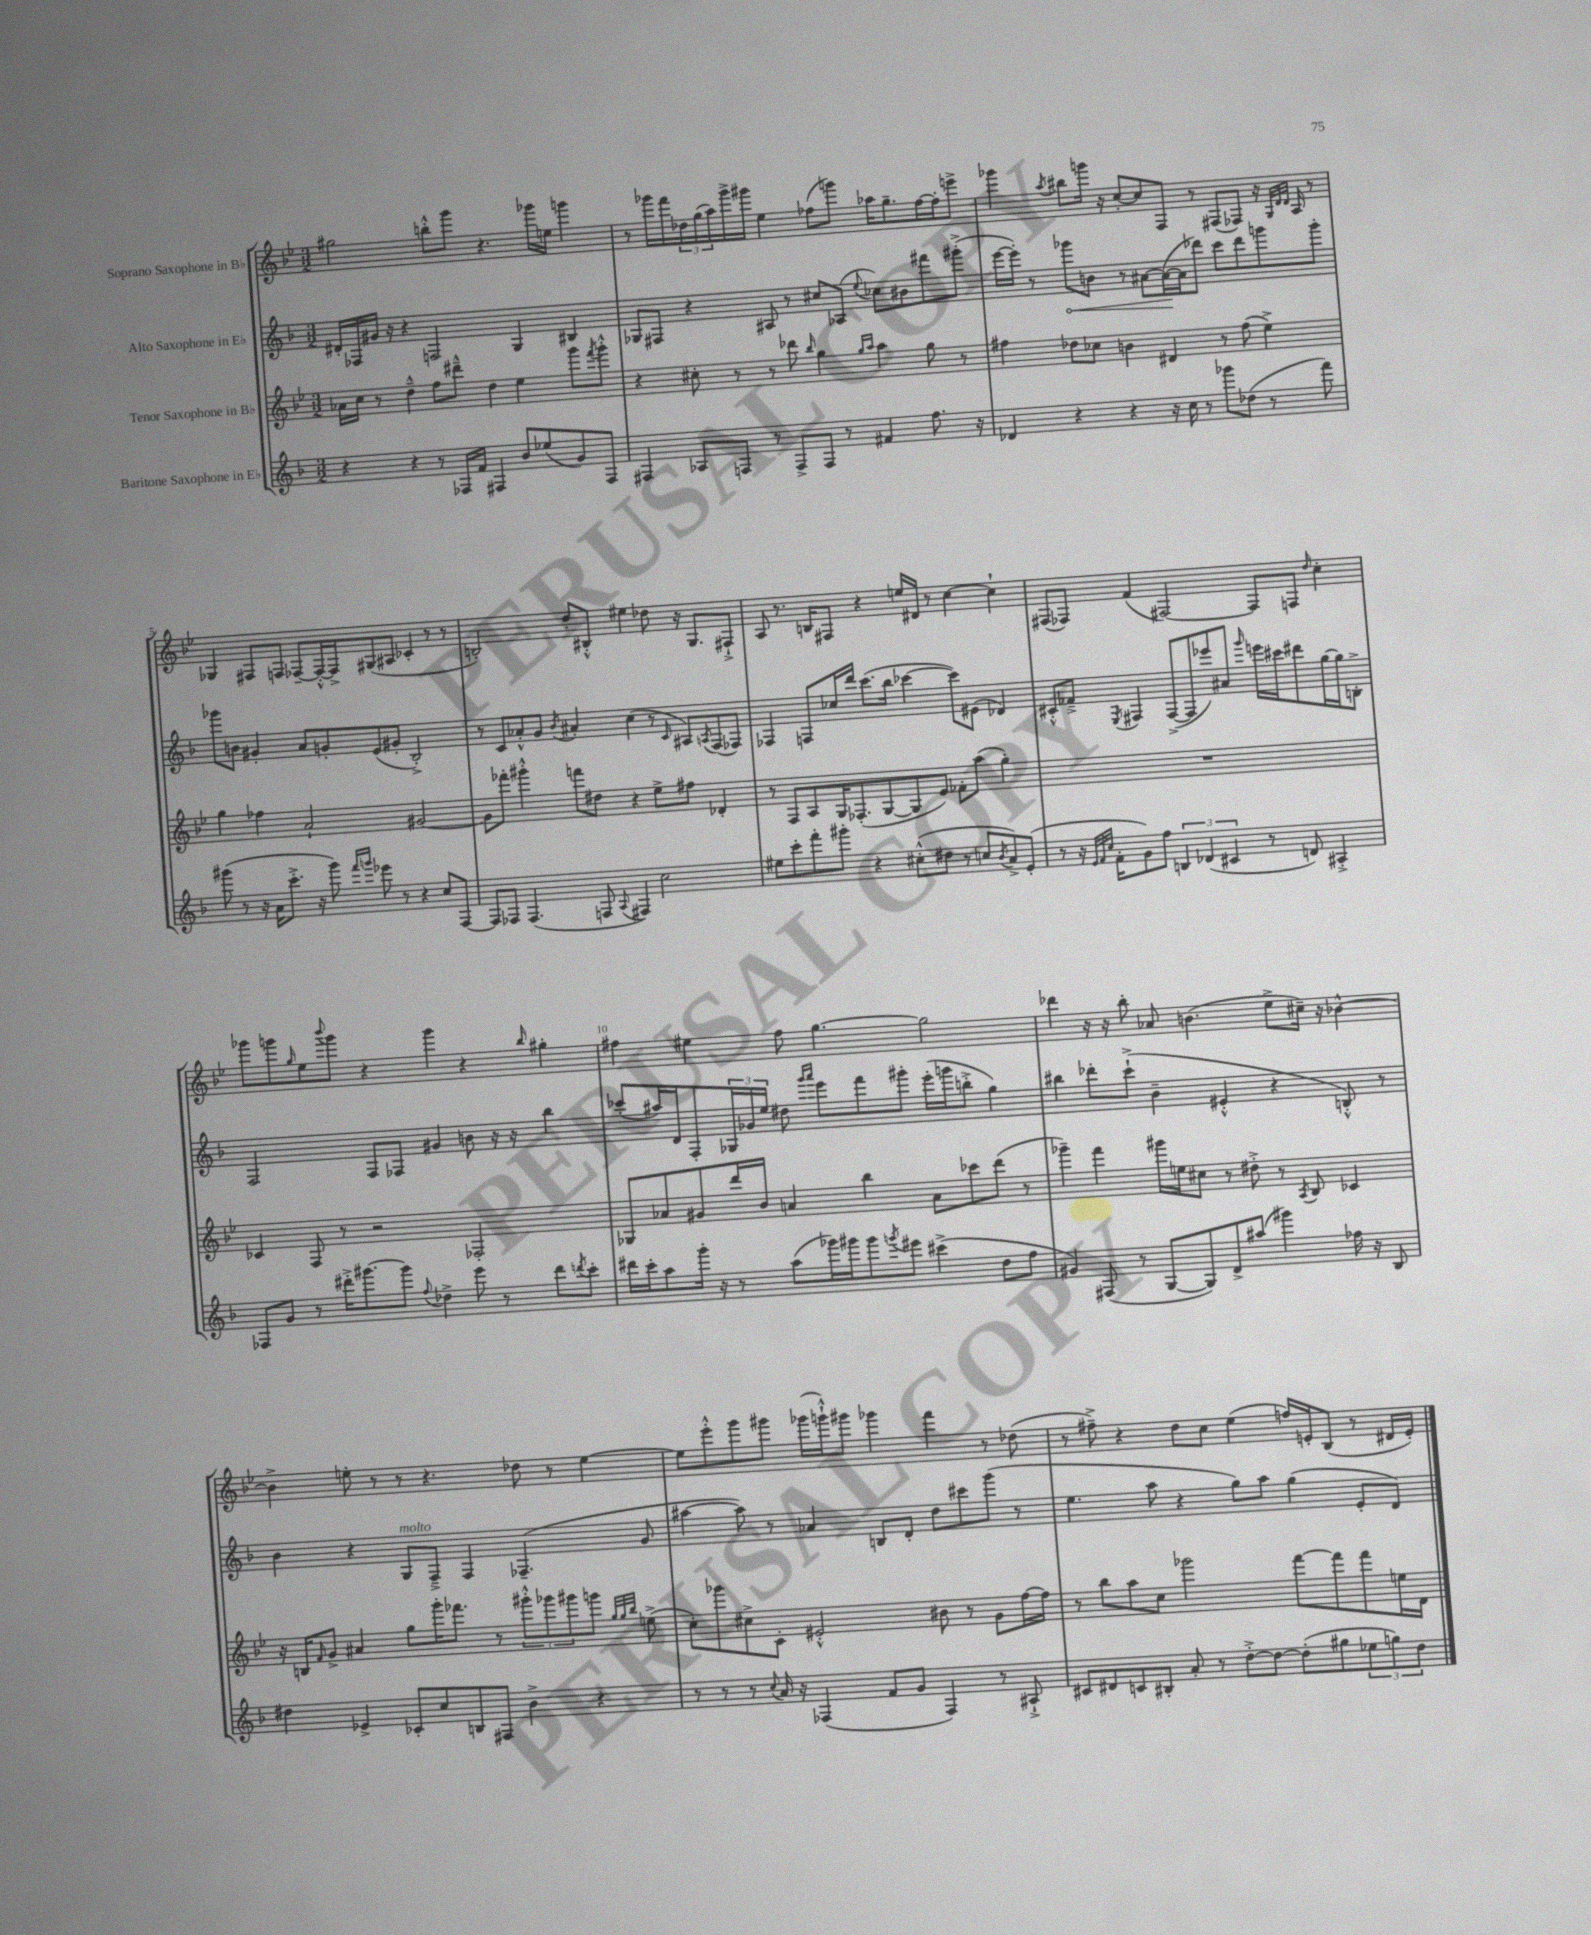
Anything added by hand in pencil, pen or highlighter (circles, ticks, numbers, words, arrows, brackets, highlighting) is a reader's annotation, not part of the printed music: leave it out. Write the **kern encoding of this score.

**kern	**kern	**kern	**kern
*staff4	*staff3	*staff2	*staff1
*clefG2	*clefG2	*clefG2	*clefG2
*k[b-]	*k[b-e-]	*k[b-]	*k[b-e-]
*M3/2	*M3/2	*M3/2	*M3/2
4r	16a-\LL	16d#'/LL	2gg#\
.	16cc\JJ	16F-/	.
.	8r	16g#/JJ	.
.	.	16r	.
4r	4dd~^^\	4r	.
8r	8ff\L	2F/	8bb'^^\L
16F-/LL	8ddd#~^^\J	.	8ggg\J
16f/JJ	.	.	.
4F#/	4dd\	.	4.r
8b-/L	4ee-\	4G/	.
(8ee-/	.	.	16ggg-\LL
.	.	.	16ee\JJ
8g/)	8ggg\L	4B#/	4ggg\
.	8qfff/	.	.
8F#/J	8ggg'^^\J	.	.
=	=	=	=
4F#/	4r	8G-/L	8r
.	.	8F#/J	16ggg-\LL
.	.	.	16fff\
8A-/L	8cc#'\	4r	24dd-\
.	.	.	(24gg\
.	.	.	24aa\)
8F/J	8r	.	16ggg-^\
.	.	.	16ggg#\JJ
8r	8r	8A#/	4ee-\
8F^/L	8ddd-\	8r	.
.	16qqbb-/	.	.
8F/J	4gg\	8cc#/L	(8ff-\L
8r	.	(8A-/J	8ggg\J)
.	16qqgg/LL	.	.
.	16qqaa/JJ	8qqee/	.
4f#/	4aa\	8cc-\L)	16aa-\LK
.	.	.	8.gg~\
.	.	8b#\	.
8.ff\	8gg\	8fff#\	[16ff-\L
.	.	.	16ff-'\]J
.	8r	(8ggg#'^\J	8eee^\J
16r	.	.	.
=	=	=	=
4d-/	4ff#\	[16eee\LL	4ggg-\
.	.	16eee'\]JJ)	.
.	.	8r	.
.	.	.	8qaa/
4r	8dd-\L	8ggg-\L	8bb#\L
.	8cc-\J	8b\J	16ggg\Jk
.	.	.	16r
4r	4b\	8r	[8cc'/L
.	.	[8a#\L	8cc/]
16r	4d#/	(16a#\_L	8F/J
16cc\	.	16a#\]J	.
8r	.	8ddd-\J)	8r
8ggg-\L	8r	8ccc\L	(8F#/L
(8dd-\J	(8ff#\	8ddd-\	8F-/J)
8r	4ee-^\)	8ggg\	16r
.	.	.	32qqG/LLL
.	.	.	32qqd/
.	.	.	32qqd/JJJ
.	.	.	16A/
8fff\)	.	8ggg'\J	8r
=	=	=	=
(8ggg#\	4gg\	8ggg-\L	4G-/
8r	.	8b\J	.
16r	4ff-\	4g#'/	8F#/L
16a\LK	.	.	.
8.ccc'^\J	.	.	8F/J
.	2a`/	8a/L	[8F-~/L
16r	.	.	.
8ggg#\)	.	8g'/	16F-'^^/_L
.	.	.	16F-^/]J
16qqfff/LL	.	.	.
16qqggg/JJ	.	.	.
8eee-\	.	(8e/	(8G#/
8r	.	8g#'/J	8A#/J
4r	[2g#/	2B-'^/)	4c-'/
8cc/L	.	.	8r
[8F/J	.	.	8r
=	=	=	=
8F/]L	8g#\]L	8r	2B'/)
8F-/J	8fff-'\J	8c/L	.
(4.F-/	4ggg#'^^\	8a-'^^/	.
.	.	8g/J	.
.	.	8qb-/	.
.	8fff\L	4a#'/	8dd'/L
8F/	8dd#\J	.	8B#'^^/J
8qqA/	.	.	.
4F#/)	4r	(4cc\	4ee#\
2cc\	8ee-^\L	8r	8dd-\
.	.	16qqc/	.
.	8ff#\J	8A#/L)	16r
.	.	.	8.G/L
.	.	8qA/	.
.	4d-'/	(8F/	.
.	.	8F-/J)	8F#`^/J
=	=	=	=
8ee#\L	8r	4F-/	8A/
8ccc'\	8F/L	.	8.r
8fff'\	8A/	8F/L	.
.	.	.	16B/LK
8ggg#'\J	16G/K	16cc-/L	8F#/J
.	(8.F-'/	16ddd/JJ	.
4r	.	(8.ccc\L	4r
.	[8G/	.	.
.	.	16bb-\Jk	.
(8cc#'^^\L	8G/]	[4ccc-\	16ee/LL
.	.	.	16d#/JJ
8dd#\J	8e-/J)	.	8r
8r	8f-'\L	8ccc-\]L)	[4cc\
8cc/L	(8aa\J	(8e#\J	.
8qb-/	.	.	.
8a^/)	4gg'\)	4d-/)	4cc`\]
(8e'/J	.	.	.
=	=	=	=
8r	1.r	8c#'^^/L	(8F#/L
16r	.	8f-~^/J	8F-/J)
32qqe/LLL	.	.	.
32qqf/	.	.	.
32qqcc/JJJ	.	.	.
16f'\LK	.	.	.
.	.	8qE/	.
8g\)	.	4F#/	(4f/
8ff\J	.	.	.
6B/	.	([8F#^/L	[2F#/)
.	.	8F#/]	.
(6d-/	.	.	.
.	.	8eee-/)	.
6c#/	.	.	.
.	.	8a#/J	.
.	.	16qqggg/	.
8r	.	16eee\LL	8F#/]L
.	.	16ccc#\J	.
8d/)	.	8ddd#\	8F/J
.	.	.	16qqdd/
4A#'^/	.	[16gg\L	4cc'\
.	.	16gg\]J	.
.	.	8B'^\J	.
=	=	=	=
8F-/L	4c-/	2F/	8ggg-\L
8g/J	.	.	8ggg\
.	.	.	16qqgg/
8r	8F/	.	8ee-\
.	.	.	8qqbbb-/
16ddd#'^\LK	8r	.	8ggg\J
[8.ggg#\	.	.	.
.	2r	8F/L	4r
8ggg#\]J	.	8F-/J	.
8qqff/	.	.	.
4dd-^\	.	4g#/	4ggg\
8eee\	2F-'/	8b\	4r
8r	.	16r	.
.	.	16r	.
.	.	.	16qqbb-/
8ddd#\L	.	4bb-\	4gg#'\
8qddd/	.	.	.
8ccc'\J	.	.	.
=	=	=	=
16ddd#\LL	8G-/L	(8ccc-'/L	4ff#\
16ccc'\J	.	.	.
8aa\	8a-/	16aa#/L)	.
.	.	16d/J	.
16ggg'\Jk	8g#/	8F'/	4ee#\
16r	.	.	.
8r	16ddd/L	24G-/L	.
.	.	24g-/	.
.	16b-/JJ	.	.
.	.	24ee/JJ	.
(8aa\L	4a/	8dd#\	8ff#\
.	.	16qqggg/LL	.
.	.	16qqaaa/JJ	.
16ggg-\L)	.	8eee\L	[4.gg\
16ggg#\J	.	.	.
8ggg#\	4bb-\	8fff\	.
8qggg/	.	.	.
8eee#\J	.	8ggg#'\J	.
(4ccc#^\	8a\L	(16eee'\LL	2gg\]
.	.	16ggg\J	.
.	8ccc-\	8bb'^\J	.
8dd\L	(8ddd\J	4gg\)	.
8ff\J	8r	.	.
=	=	=	=
4g#/)	4ggg-~\)	4bb#\	4ddd-\
(8F#/	4fff\	8ddd-'\L	16r
.	.	.	16r
8r	.	(8ccc`^\J	8bb-'\
[8G/L	16ggg#\LL	4b-~\	8a-/
.	16ee\J	.	.
8G/])	8cc#\J	.	(4.b\
8d^/	8r	4e#'^^/	.
(8aa#/J	8dd#'^\	.	.
4ggg#\)	8r	4r	8ee-^\L
.	8qA/	.	.
.	8B-/	.	16cc#~\Jk)
.	.	.	16r
16ff-\	4c-/	8B'^^/)	[4b-^^\
16r	.	.	.
8B-/	.	8r	.
=	=	=	=
4dd#\	16r	4b-\	4b-^\]
.	16B/LK	.	.
.	16qqf/	.	.
.	8g^/J	.	.
4e-^/	4a#/	4r	8ee'\
.	.	.	8r
8c-'/L	8gg\L	8G/L	8r
8cc/	16ggg'\K	8F~^/J	4.r
.	8.fff-\J	.	.
8B/	.	4F/	.
8F#/J	8r	.	.
4b-^\	12ggg#'^^\L	(4.F-~/	8dd-\
.	12ggg-\	.	.
.	.	.	8r
.	12ggg#\	.	.
4r	8ggg\J	.	[4ee\
.	32qqgg/LLL	.	.
.	32qqgg/	.	.
.	32qqbb-/JJJ	.	.
.	(8ee^\	8g/	.
=	=	=	=
8r	8cc'\L)	[4aa#\	8ee\]L
8r	8ggg-\	.	8eee-'^^\
8r	8cc#^\	8aa#\])	8ggg\
8qqcc/	.	.	.
16a/	8c'\J	8r	8ggg#\J
16r	.	.	.
(4F-/	2e#'^^/	4a-/	(16ggg-\LL
.	.	.	16ggg`^^\J)
.	.	.	8ggg#\J
8f/L	.	8B/L	4ggg-\
8g/J	.	8d'/J	.
4F-/)	8b#\	8dd\L	4fff\
.	8r	8ccc#\	.
8r	8g\L	(8ggg\J	8r
8A#`^/	[16ff\L	8r	(8dd-\
.	16ff\]JJ	.	.
=	=	=	=
8c#/L	8r	4.ee\	8r
8d#/	8bb-\L	.	8ff#~^\)
8c/	8aa\	.	4r
8B#'/J	8cc\J	8aa\	.
8a'/	2ggg-\	4r	8dd\L
8r	.	.	8cc\J
[8dd'^\L	.	8gg\L)	(4ee-\
8dd\_J	.	8aa\J	.
(8dd'\]L	[8fff\L	(4gg\	16ff/LL)
.	.	.	16e'/J
8gg#\	8fff\]	.	(8B-/J
12ee-\	8fff\	8e'/L	8r
12gg\)	.	.	.
.	16ee\L	8d/J)	16d#/LL
12dd\J	.	.	.
.	16d\JJ	.	16e'/JJ)
==	==	==	==
*-	*-	*-	*-
